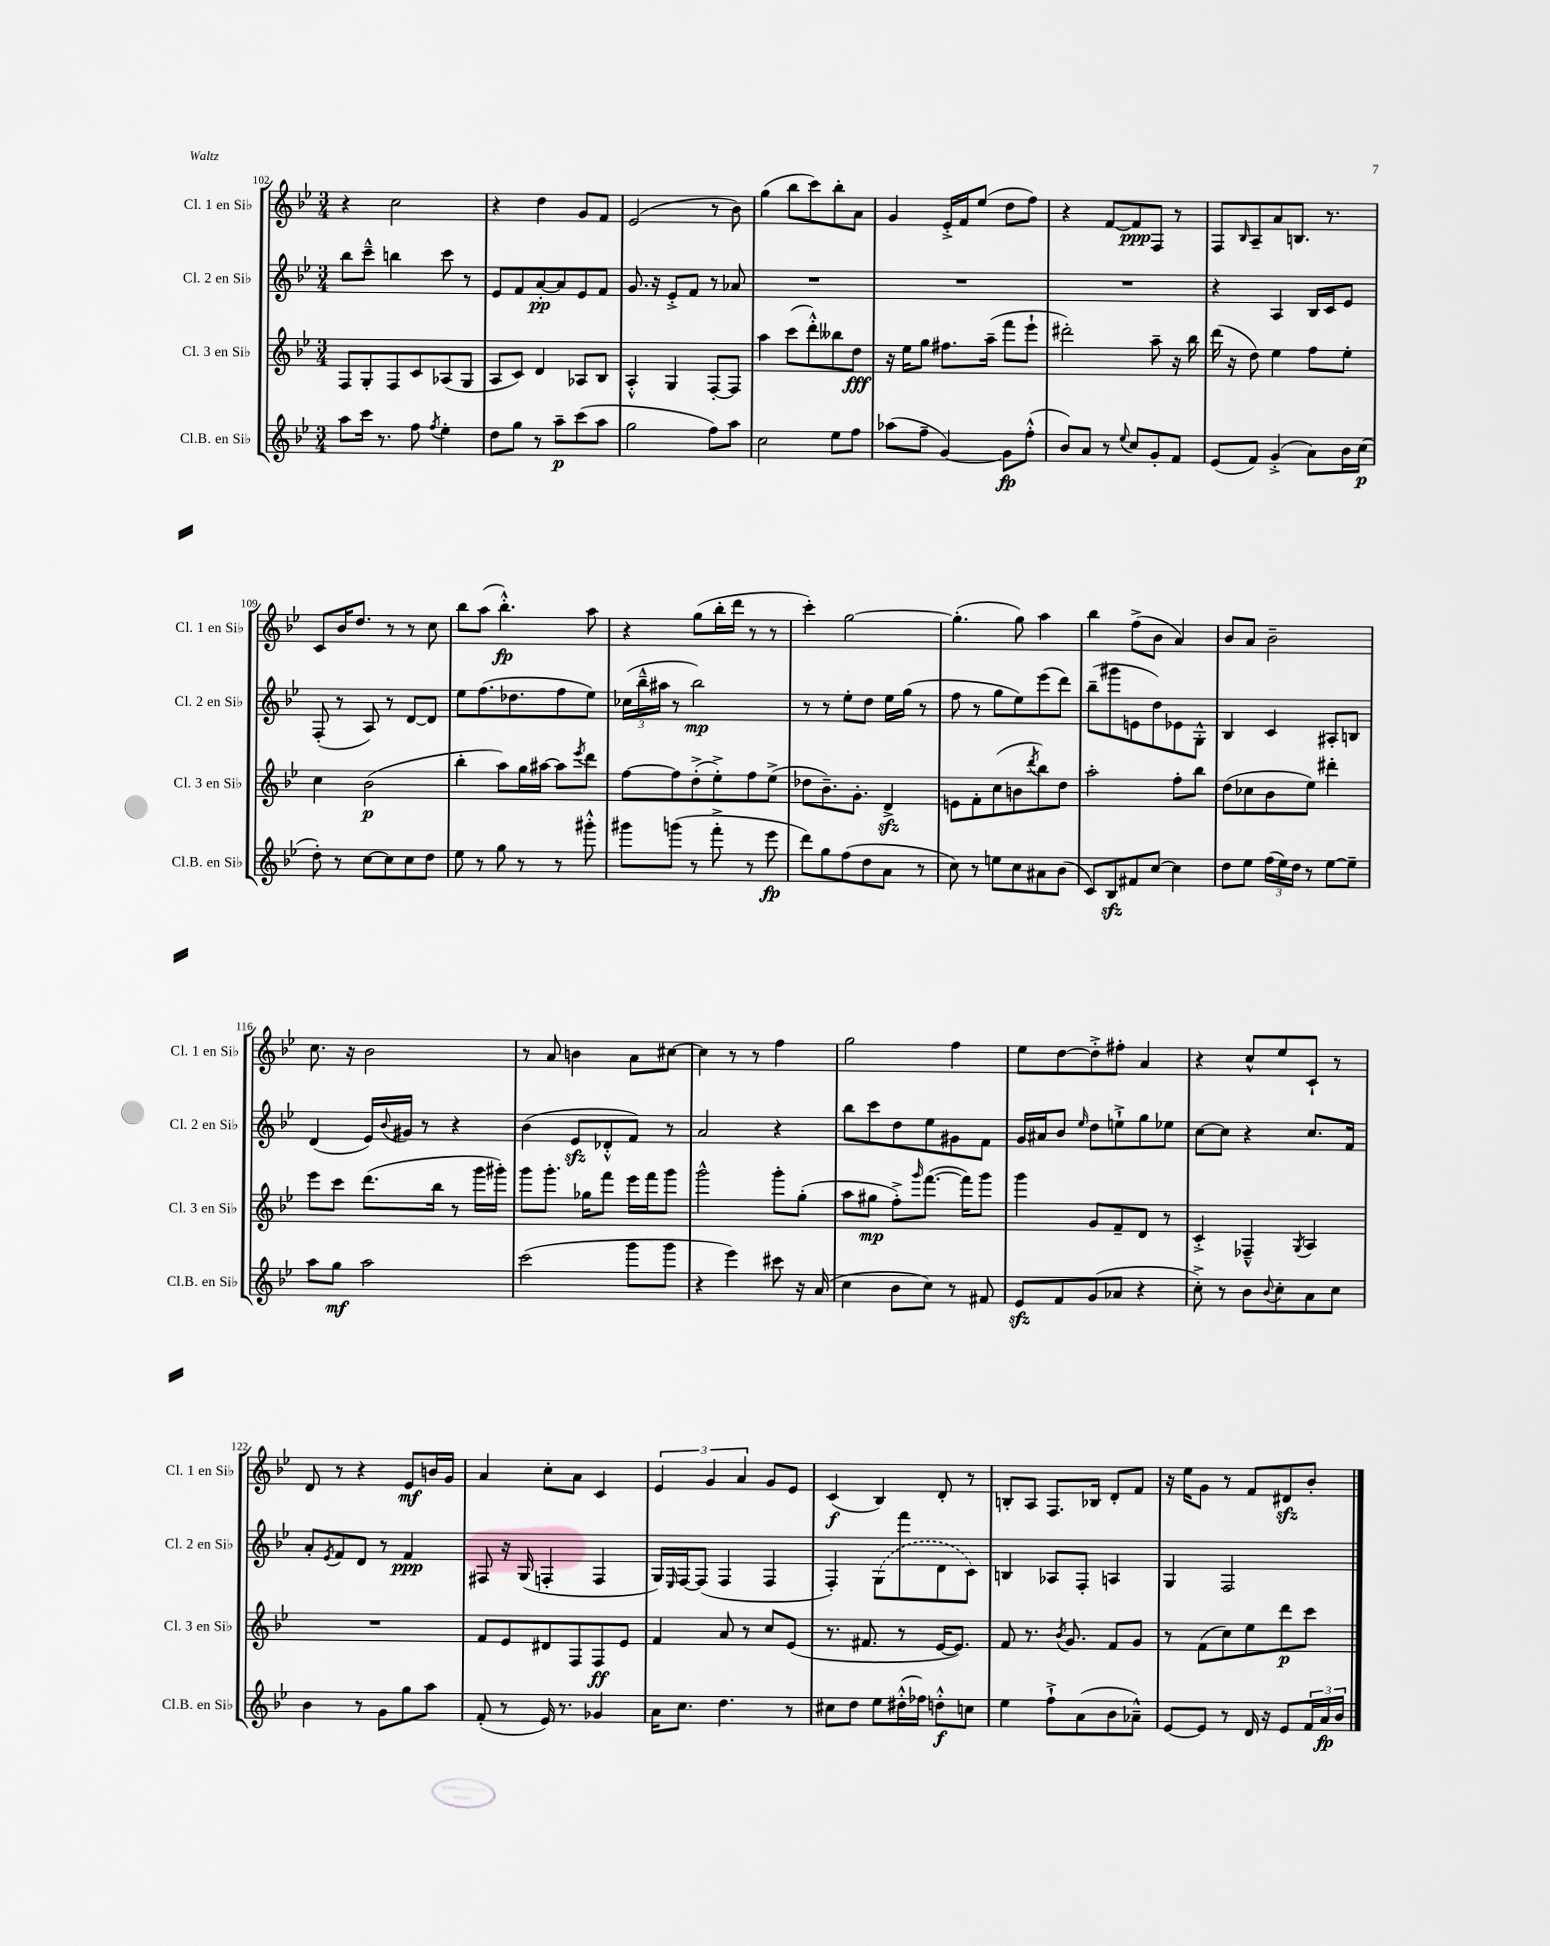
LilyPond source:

<<
\new StaffGroup <<
\new Staff = "s0" \with { instrumentName = "Cl. 1 en Sib" shortInstrumentName = "Cl. 1 en Sib" } {
    \clef treble \key bes \major \numericTimeSignature \time 3/4
    r4 c''2 |
    r4 d''4 g'8 f'8 |
    ees'2( r8 bes'8) |
    g''4( bes''8 c'''8) bes''8-. a'8 |
    g'4 ees'16-.-> f'16 ees''8( d''8 f''8) |
    r4 f'8~ f'8\ppp f8 r8 |
    f8 \grace { bes16 } a8-- a'8 b8. r8. |
    c'8 bes'16 d''8. r8 r8 c''8 |
    bes''8 a''8( bes''4.-.-^\fp) a''8 |
    r4 g''8( bes''16-. d'''16 r8 r8 |
    c'''4-.) g''2~ |
    g''4.-.( g''8) a''4 |
    bes''4 f''8->( bes'8 a'4) |
    bes'8 a'8 bes'2-- |
    c''8. r16 bes'2 |
    r8 a'8 b'4 a'8 cis''8~ |
    cis''4 r8 r8 f''4 |
    g''2 f''4 |
    ees''8 d''8~ d''8-.-> fis''8-. a'4 |
    r4 c''8-^ ees''8 c'8-! r8 |
    d'8 r8 r4 ees'8\mf b'16 g'16 |
    a'4 c''8-. a'8 c'4 |
    \tuplet 3/2 { ees'4 g'4 a'4 } g'8 ees'8 |
    c'4\f( bes4) d'8-. r8 |
    b8-. a8 f8. bes16 d'8-. f'8 |
    r16 ees''16 g'8 r8 f'8 dis'8\sfz bes'8-. \bar "|." |
}
\new Staff = "s1" \with { instrumentName = "Cl. 2 en Sib" shortInstrumentName = "Cl. 2 en Sib" } {
    \clef treble \key bes \major \numericTimeSignature \time 3/4
    bes''8 c'''8---^ b''4 c'''8 r8 |
    ees'8 f'8 a'8~-.\pp a'8 ees'8 f'8 |
    g'8. r16 ees'8-.-> f'8 r8 aes'8 |
    R2. |
    R2. |
    R2. |
    r4 a4 bes16 c'16 ees'8 |
    f8-.( r8 a8) r8 d'8~ d'8 |
    ees''8 f''8.( des''8. f''8 ees''8) |
    \tuplet 3/2 { ces''16( bes''16---^ ais''16 } r8 bes''2\mp) |
    r8 r8 ees''8-. d''8 ees''16 g''16( r8 |
    f''8 r8 g''8 ees''8) ees'''8( d'''8) |
    bes''8--( gis'''8 e'8 d''8) ees'8 g8-.-^ |
    bes4 c'4 ais8-. b8 |
    d'4( ees'16) \appoggiatura { bes'8 } gis'16 r8 r4 |
    bes'4( ees'8\sfz des'8-.-^ f'8) r8 |
    a'2 r4 |
    bes''8 c'''8 d''8 ees''8 gis'8 f'8 |
    g'16 ais'16 bes'8 \grace { ees''16 } d''8 e''8-!-> g''8 ees''8 |
    c''8~ c''8 r4 c''8. f'16 |
    a'8-. \acciaccatura { ees'8 } f'8 d'8 r8 f'4\ppp |
    fis8 r16 g16( f4-. f4 |
    g16) \grace { ees16 } f16~ f8( f4 f4 |
    f4-.) \once \slurDashed g8( f'''8 d'8 c'8) |
    b4 aes8 f8-. a4 |
    g4 f2 \bar "|." |
}
\new Staff = "s2" \with { instrumentName = "Cl. 3 en Sib" shortInstrumentName = "Cl. 3 en Sib" } {
    \clef treble \key bes \major \numericTimeSignature \time 3/4
    f8 g8-. f8 c'8 aes8( g8 |
    a8 c'8) d'4 aes8 bes8 |
    a4-.-^ g4 f8~-. f8 |
    a''4 c'''8( d'''8-.-^) beses''8 d''8\fff |
    r16 ees''16 g''8 fis''8. a''16--( f'''8 ees'''8-! |
    dis'''2-.) a''8-- r16 bes''16 |
    d'''16( r16 d''8) ees''4 f''8 ees''8-. |
    c''4 bes'2\p( |
    bes''4-. a''8) g''16 ais''16~ ais''8 \acciaccatura { ees'''8 } d'''8 |
    f''8~ f''8 d''8-.->( ees''8-.->) f''8 ees''8->( |
    des''8 bes'8.--) g'8.-. d'4->\sfz |
    e'8 f'8-. c''8( b'8 \acciaccatura { d'''8 } bes''8) d''8 |
    a''2-. f''8-. bes''8 |
    d''8( ces''8 bes'8 ees''8) dis'''4-. |
    ees'''8 c'''8 d'''8.( bes''16 r8 g'''16 gis'''16-.) |
    g'''8 g'''8.-. ges''16 f'''8 ees'''16 f'''16 g'''8 |
    g'''2-^ g'''8-. g''8-.( |
    a''8 gis''8\mp f''8-.->) \grace { g'''16 } f'''8.~( f'''16) g'''8 |
    g'''4 g'8 f'8-- d'8 r8 |
    c'4-.-> fes4---^ \acciaccatura { g8 } a4 |
    R2. |
    f'8 ees'8 dis'8 f8 f8\ff ees'8 |
    f'4 a'8 r8 c''8 ees'8( |
    r8. fis'8. r8 ees'16~ ees'8.) |
    f'8 r8. \acciaccatura { bes'8 } g'8. f'8 g'8 |
    r8 f'8( c''8) ees''8 d'''8\p c'''8 \bar "|." |
}
\new Staff = "s3" \with { instrumentName = "Cl.B. en Sib" shortInstrumentName = "Cl.B. en Sib" } {
    \clef treble \key bes \major \numericTimeSignature \time 3/4
    a''8 c'''16 r8. f''8 \acciaccatura { f''8 } ees''4-. |
    d''8 g''8 r8 a''8--\p c'''8( a''8 |
    g''2 f''8) a''8 |
    c''2 ees''8 f''8 |
    aes''8( f''8-- g'4~) g'8\fp f''8-.-^( |
    bes'8) a'8 r8 \appoggiatura { ees''8 } c''8 g'8-. f'8 |
    ees'8( f'8) g'4-.->( a'8) bes'16 c''16\p( |
    d''8-.) r8 c''8~ c''8 c''8 d''8 |
    ees''8 r8 g''8 r8 r8 gis'''8-.-^ |
    gis'''8 g'''8( r8 f'''8-.-> r8 ees'''8\fp |
    d'''8) g''8 f''8( d''8 a'8 r8 |
    c''8) r8 e''8 c''8 ais'8 bes'8( |
    c'8) bes8\sfz fis'8 c''8~ c''4 |
    d''8 ees''8 \tuplet 3/2 { f''16( ees''16) d''16 } r8 ees''8~ ees''8-- |
    a''8 g''8\mf a''2 |
    c'''2( g'''8 g'''8 |
    r4 ees'''4) cis'''8 r16 a'16( |
    c''4 bes'8 c''8) r8 fis'8 |
    ees'8\sfz f'8 g'8( aes'8 r4 |
    c''8-.->) r8 bes'8 \appoggiatura { bes'8 } c''8-. a'8 c''8 |
    bes'4 r8 g'8 g''8 a''8 |
    f'8-.( r8 ees'16) r8. ges'4 |
    a'16 c''8. d''4. r8 |
    cis''8 d''8 ees''8 dis''16-.-^( fes''16) d''8-.-^\f c''8 |
    ees''4 f''8-!-> a'8( bes'8 aes'8---^) |
    ees'8~ ees'8 r8 d'16 r16 ees'8 \tuplet 3/2 { f'16 a'16\fp bes'16 } \bar "|." |
}
>>
>>
\layout { \context { \Score currentBarNumber = #102 } }
